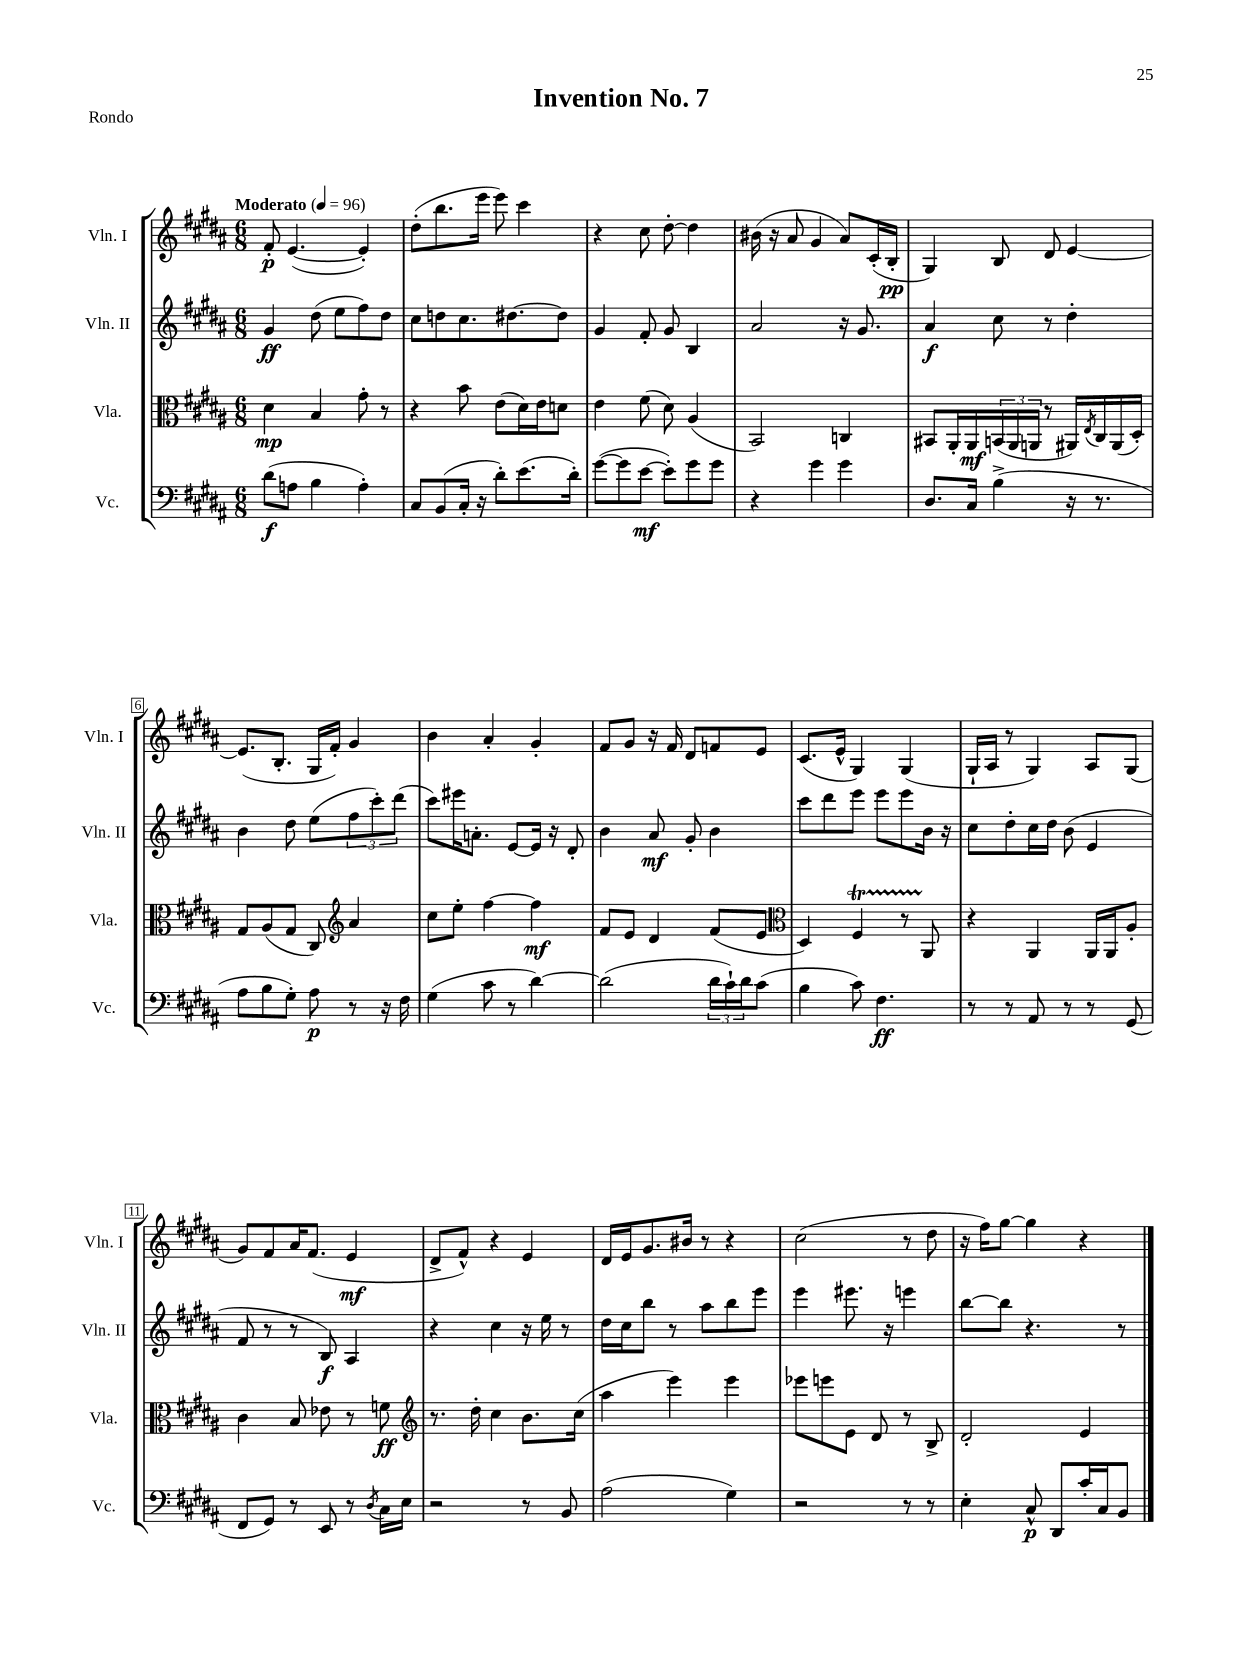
\header { title = "Invention No. 7" piece = "Rondo" }
<<
\new StaffGroup <<
\new Staff = "s0" \with { instrumentName = "Vln. I" shortInstrumentName = "Vln. I" } {
    \clef treble \key b \major \numericTimeSignature \time 6/8 \tempo "Moderato" 4 = 96
    fis'8-.\p e'4.~( e'4-.) |
    dis''8-.( b''8. e'''16 e'''8) cis'''4 |
    r4 cis''8 dis''8~-. dis''4 |
    bis'16( r16 ais'8 gis'4 ais'8) cis'16-.( b16-.\pp |
    gis4) b8 dis'8 e'4~ |
    e'8.( b8.-. gis16 fis'16-.) gis'4 |
    b'4 ais'4-. gis'4-. |
    fis'8 gis'8 r16 fis'16 dis'8 f'8 e'8 |
    cis'8.( e'16-^ gis4) gis4( |
    gis16-! ais16 r8 gis4) ais8 gis8( |
    gis'8) fis'8 ais'16 fis'8.( e'4\mf |
    dis'8-> fis'8-^) r4 e'4 |
    dis'16 e'16 gis'8. bis'16 r8 r4 |
    cis''2( r8 dis''8 |
    r16 fis''16) gis''8~ gis''4 r4 \bar "|." |
}
\new Staff = "s1" \with { instrumentName = "Vln. II" shortInstrumentName = "Vln. II" } {
    \clef treble \key b \major \numericTimeSignature \time 6/8
    gis'4\ff dis''8( e''8 fis''8) dis''8 |
    cis''8 d''8 cis''8. dis''8.~ dis''8 |
    gis'4 fis'8-. gis'8 b4 |
    ais'2 r16 gis'8. |
    ais'4\f cis''8 r8 dis''4-. |
    b'4 dis''8 e''8( \tuplet 3/2 { fis''8 cis'''8-.) dis'''8( } |
    cis'''8) eis'''16 a'8.-. e'8~ e'16 r16 dis'8-. |
    b'4 ais'8\mf gis'8-. b'4 |
    cis'''8 dis'''8 e'''8 e'''8 e'''8 b'16 r16 |
    cis''8 dis''8-. cis''16 dis''16 b'8( e'4 |
    fis'8 r8 r8 b8\f) ais4 |
    r4 cis''4 r16 e''16 r8 |
    dis''16 cis''16 b''8 r8 ais''8 b''8 e'''8 |
    e'''4 eis'''8. r16 e'''4 |
    b''8~ b''8 r4. r8 \bar "|." |
}
\new Staff = "s2" \with { instrumentName = "Vla." shortInstrumentName = "Vla." } {
    \clef alto \key b \major \numericTimeSignature \time 6/8
    dis'4\mp b4 gis'8-. r8 |
    r4 b'8 e'8( dis'16) e'16 d'8 |
    e'4 fis'8( dis'8) ais4( |
    b,2) c4 |
    bis,8 ais,16-. ais,16\mf \tuplet 3/2 { b,16( ais,16 a,16 } r8 ais,16) \acciaccatura { e8 } cis16 ais,16( dis16-.) |
    gis8 ais8( gis8 cis8) \clef treble ais'4 |
    cis''8 e''8-. fis''4~ fis''4\mf |
    fis'8 e'8 dis'4 fis'8( e'8 |
    \clef alto dis4) fis4\startTrillSpan r8 ais,8\stopTrillSpan |
    r4 ais,4 ais,16 ais,16 ais8-. |
    cis'4 b8 ees'8 r8 f'8\ff |
    \clef treble r8. dis''16-. cis''4 b'8. cis''16( |
    ais''4 e'''4) e'''4 |
    ees'''8 e'''8 e'8 dis'8 r8 b8-> |
    dis'2-. e'4 \bar "|." |
}
\new Staff = "s3" \with { instrumentName = "Vc." shortInstrumentName = "Vc." } {
    \clef bass \key b \major \numericTimeSignature \time 6/8
    dis'8\f( a8 b4 a4-.) |
    cis8 b,8( cis16-. r16 dis'8-.) e'8.( dis'16-.) |
    gis'8~( gis'8 e'8~\mf e'8-.) gis'8 gis'8 |
    r4 gis'4 gis'4 |
    dis8. cis16 b4->( r16 r8. |
    ais8 b8 gis8-.) ais8\p r8 r16 fis16 |
    gis4( cis'8 r8 dis'4~) |
    dis'2( \tuplet 3/2 { dis'16 cis'16-!) dis'16 } cis'8( |
    b4 cis'8) fis4.\ff |
    r8 r8 ais,8 r8 r8 gis,8( |
    fis,8 gis,8) r8 e,8 r8 \acciaccatura { dis8 } cis16 e16 |
    r2 r8 b,8 |
    ais2( gis4) |
    r2 r8 r8 |
    e4-. cis8-^\p dis,8 cis'16-. cis16 b,8 \bar "|." |
}
>>
>>
\layout { \context { \Score \override BarNumber.stencil = #(make-stencil-boxer 0.1 0.3 ly:text-interface::print) } }
